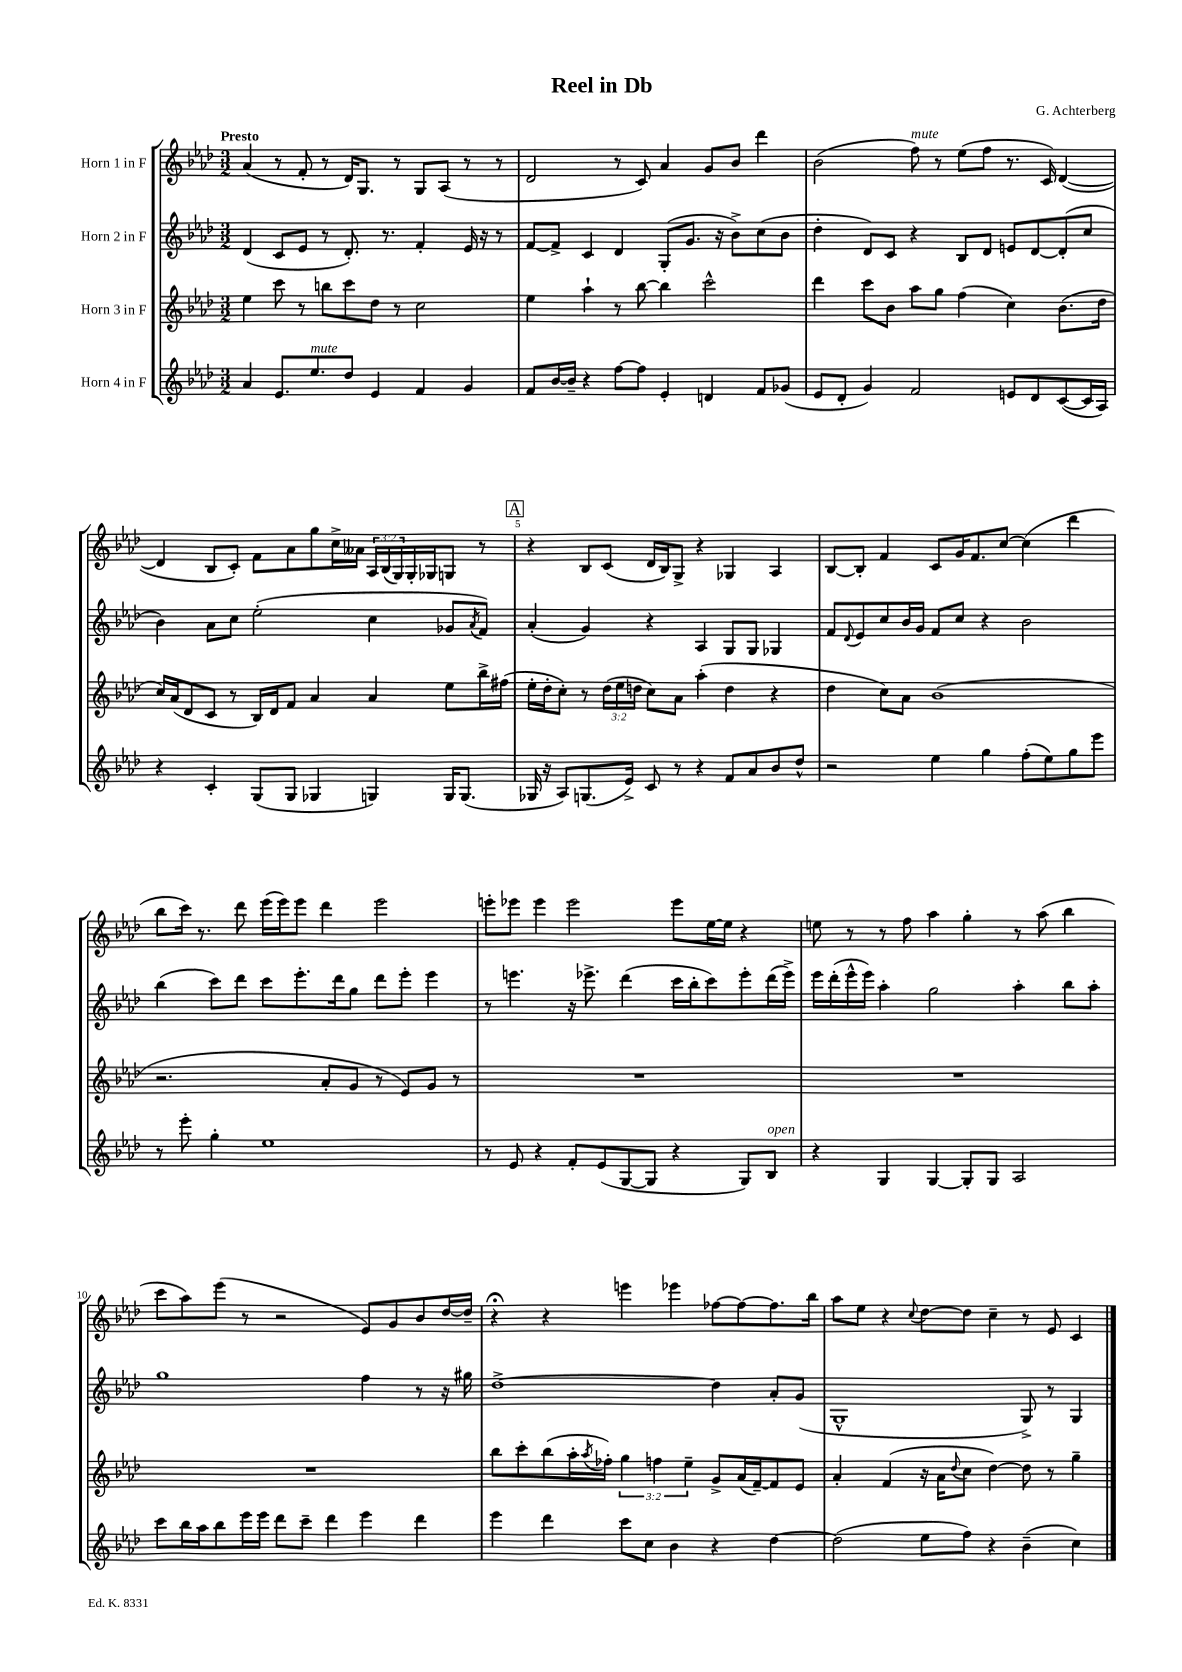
\header { title = "Reel in Db" composer = "G. Achterberg" }
<<
\new StaffGroup <<
\new Staff = "s0" \with { instrumentName = "Horn 1 in F" } {
    \clef treble \key aes \major \numericTimeSignature \time 3/2 \override Staff.TupletNumber.text = #tuplet-number::calc-fraction-text \tempo "Presto"
    aes'4( r8 f'8-. r8 des'16) g8. r8 g8 aes8( r8 r8 |
    des'2 r8 c'8) aes'4 g'8 bes'8 des'''4 |
    bes'2( f''8^\markup { \italic "mute" }) r8 ees''8( f''8 r8. c'16) des'4~( |
    des'4 bes8 c'8-.) f'8 aes'8 g''8 c''16-> aeses'16 \tuplet 3/2 { aes16 bes16( g16) } g16-. ges16 g8 r8 |
    \mark \markup { \box "A" } r4 bes8 c'8( des'16 bes16) g8-> r4 ges4 aes4 |
    bes8~ bes8-. f'4 c'8 g'16 f'8. c''8~ c''4( des'''4 |
    bes''8 c'''16) r8. des'''8 ees'''16( ees'''16) ees'''8 des'''4 ees'''2 |
    e'''8-. ees'''8 ees'''4 ees'''2 ees'''8 ees''16~ ees''16 r4 |
    e''8 r8 r8 f''8 aes''4 g''4-. r8 aes''8( bes''4 |
    c'''8 aes''8) ees'''8( r8 r2 ees'8) g'8 bes'8 des''16~ des''16-- |
    r4\fermata r4 e'''4 ees'''4 fes''8~ fes''8~ fes''8. bes''16 |
    aes''8 ees''8 r4 \appoggiatura { c''8 } des''8~ des''8 c''4-- r8 ees'8 c'4 \bar "|." |
}
\new Staff = "s1" \with { instrumentName = "Horn 2 in F" } {
    \clef treble \key aes \major \numericTimeSignature \time 3/2
    des'4( c'8 ees'8 r8 des'8.-.) r8. f'4-. ees'16 r16 r8 |
    f'8~ f'8-> c'4 des'4 g8-.( g'8. r16 bes'8->) c''8( bes'8 |
    des''4-. des'8) c'8 r4 bes8 des'8 e'8 des'8~ des'8-.( c''8 |
    bes'4) aes'8 c''8 ees''2-.( c''4 ges'8 \acciaccatura { aes'8 } f'8) |
    \mark \markup { \box "A" } aes'4-.( g'4) r4 aes4 g8 g8 ges4 |
    f'8 \appoggiatura { des'8 } ees'8 c''8 bes'16 g'16 f'8 c''8 r4 bes'2 |
    bes''4( c'''8) des'''8 c'''8 ees'''8.-. des'''16 g''8 des'''8 ees'''8-. ees'''4 |
    r8 e'''4. r16 ees'''8.-> des'''4( c'''16 bes''16-. c'''8) ees'''8-. des'''16( ees'''16->) |
    ees'''16 des'''16-.( ees'''16-^ ees'''16) aes''4-. g''2 aes''4-. bes''8 aes''8-. |
    g''1 f''4 r8 r16 gis''16 |
    des''1~-> des''4 aes'8-. g'8( |
    g1-^ g8->) r8 g4 \bar "|." |
}
\new Staff = "s2" \with { instrumentName = "Horn 3 in F" } {
    \clef treble \key aes \major \numericTimeSignature \time 3/2 \override Staff.TupletNumber.text = #tuplet-number::calc-fraction-text
    ees''4 c'''8 r8 b''8 c'''8 des''8 r8 c''2 |
    ees''4 aes''4-! r8 bes''8~ bes''4 c'''2-^ |
    des'''4 c'''8 bes'8 aes''8 g''8 f''4( c''4) bes'8.( des''16 |
    c''16) aes'16( des'8 c'8 r8 bes16) des'16 f'8 aes'4 aes'4 ees''8 bes''16-> fis''16( |
    \mark \markup { \box "A" } ees''16-. des''16-. c''8-.) r8 \tuplet 3/2 { des''16( ees''16 d''16 } c''8) aes'8 aes''4-.( d''4 r4 |
    des''4 c''8) aes'8 bes'1( |
    r2. aes'8-. g'8 r8 ees'8) g'8 r8 |
    R1. |
    R1. |
    R1. |
    bes''8 c'''8-. bes''8( aes''16-. \acciaccatura { aes''8 } fes''16-.) \tuplet 3/2 { g''4 f''4 ees''4-- } g'8-> aes'16( f'16~--) f'8 ees'8 |
    aes'4-. f'4( r16 aes'16 \appoggiatura { des''8 } c''8 des''4~) des''8 r8 g''4-- \bar "|." |
}
\new Staff = "s3" \with { instrumentName = "Horn 4 in F" } {
    \clef treble \key aes \major \numericTimeSignature \time 3/2
    aes'4 ees'8. ees''8.^\markup { \italic "mute" } des''8 ees'4 f'4 g'4 |
    f'8 bes'16~ bes'16-- r4 f''8~ f''8 ees'4-. d'4 f'8 ges'8( |
    ees'8 des'8-. g'4) f'2 e'8 des'8 c'8~( c'16 aes16) |
    r4 c'4-. g8( g8 ges4 g4) g16 g8.( |
    \mark \markup { \box "A" } ges16 r16 aes8) g8.( ees'16->) c'8 r8 r4 f'8 aes'8 bes'8 des''8-^ |
    r2 ees''4 g''4 f''8-.( ees''8) g''8 ees'''8 |
    r8 ees'''8-. g''4-. ees''1 |
    r8 ees'8 r4 f'8-. ees'8( g8~ g8 r4 g8) bes8^\markup { \italic "open" } |
    r4 g4 g4~ g8-. g8 aes2 |
    c'''8 bes''16 aes''16 bes''8 ees'''16 ees'''16 des'''8 c'''8-- des'''4 ees'''4 des'''4 |
    ees'''4 des'''4 c'''8 c''8 bes'4 r4 des''4~ |
    des''2( ees''8 f''8) r4 bes'4--( c''4) \bar "|." |
}
>>
>>
\layout { \context { \Score \override BarNumber.break-visibility = ##(#f #t #t) barNumberVisibility = #(every-nth-bar-number-visible 5) } }
